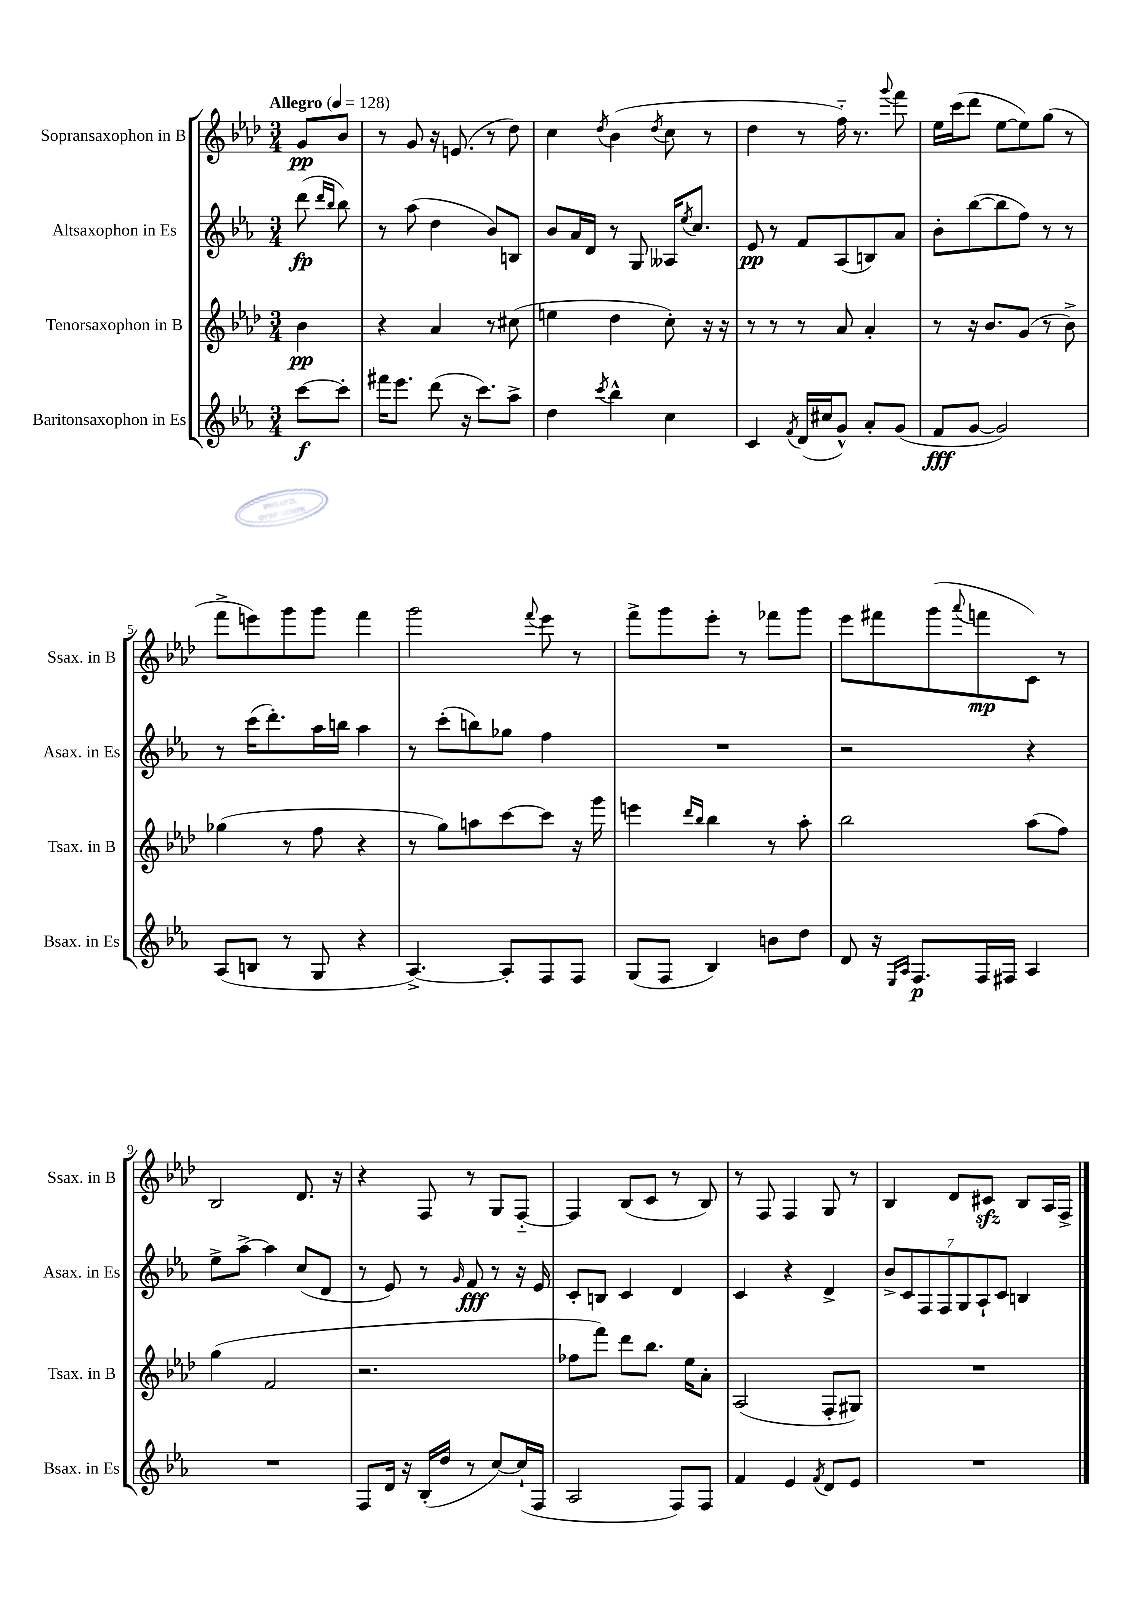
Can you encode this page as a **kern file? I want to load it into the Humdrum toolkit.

**kern	**kern	**kern	**kern
*staff4	*staff3	*staff2	*staff1
*clefG2	*clefG2	*clefG2	*clefG2
*k[b-e-a-]	*k[b-e-a-d-]	*k[b-e-a-]	*k[b-e-a-d-]
*M3/4	*M3/4	*M3/4	*M3/4
*MM128	*MM128	*MM128	*MM128
[8ccc	4b-	(8ddd	8g
.	.	16qqddd	.
.	.	16qqbb-	.
8ccc']	.	8bb-)	8b-
=	=	=	=
16fff#	4r	8r	8r
8.eee-	.	.	.
.	.	(8aa-	8g
(8ddd	4a-	4dd	16r
.	.	.	(8.e
16r	.	.	.
8.ccc)	.	.	.
.	8r	8b-)	8r
8aa-^	(8cc#	8B	8dd-)
=	=	=	=
4dd	4ee	8b-	4cc
.	.	16a-	.
.	.	16d	.
8qccc	.	.	8qdd-
4bb-^^	4dd-	8r	(4b-
.	.	8G	.
.	.	.	8qdd-
4cc	8cc')	16A--	8cc
.	.	8qee-	.
.	.	8.cc	.
.	16r	.	8r
.	16r	.	.
=	=	=	=
4c	8r	8e-	4dd-
.	8r	8r	.
8qf	.	.	.
(16d	8r	8f	8r
16cc#	.	.	.
8g^^)	8a-	(8A-	16ff'~)
.	.	.	8.r
8a-'	4a-'	8B)	.
.	.	.	8qqggg
(8g	.	8a-	8fff
=	=	=	=
8f	8r	8b-'	16ee-
.	.	.	(16ccc
[8g	16r	([8bb-	8ddd-
.	8.b-	.	.
2g])	.	8bb-]	[8ee-
.	(8g	8ff)	8ee-])
.	8r	8r	(8gg
.	8b-^)	8r	8r
=	=	=	=
(8A-	(4gg-	8r	8fff^
8B	.	(16ccc	8eee)
.	.	8.ddd')	.
8r	8r	.	8ggg
8G	8ff	16aa-	8ggg
.	.	16bb	.
4r	4r	4aa-	4fff
=	=	=	=
[4.A-^)	8r	8r	2ggg
.	8gg)	(8ccc'	.
.	8aa	8bb)	.
8A-']	[8ccc	8gg-	.
.	.	.	8qqfff
8F	8ccc]	4ff	8eee-
8F	16r	.	8r
.	16ggg	.	.
=	=	=	=
(8G	4eee	2.r	8fff^
8F	.	.	8ggg
.	16qqddd-	.	.
.	16qqbb-	.	.
4B-)	4bb-	.	8eee-'
.	.	.	8r
8b	8r	.	8fff-
8dd	8aa-'	.	8ggg
=	=	=	=
8d	2bb-	2r	8eee-
16r	.	.	8fff#
16qqE-	.	.	.
16qqA-	.	.	.
8.F	.	.	.
.	.	.	(8ggg
.	.	.	8qqaaa-
16F	.	.	8fff
16F#	.	.	.
4A-	(8aa-	4r	8c)
.	8ff)	.	8r
=	=	=	=
2.r	(4gg	8ee-^	2B-
.	.	[8aa-^	.
.	2f	4aa-]	.
.	.	(8cc	8.d-
.	.	8d	.
.	.	.	16r
=	=	=	=
8F	2.r	8r	4r
16d	.	8e-)	.
16r	.	.	.
(16B-'	.	8r	8F
16dd	.	.	.
.	.	16qqg	.
8r	.	8f	8r
[8cc)	.	8r	8G
(16cc`]	.	16r	[8F'~
16F	.	16e-	.
=	=	=	=
2A-	8ff-	8c'	4F]
.	8fff)	8B	.
.	8ddd-	4c	(8B-
.	8.bb-	.	8c
8F)	.	4d	8r
.	16ee-	.	.
8F	8a-'	.	8B-)
=	=	=	=
4f	(2A-	4c	8r
.	.	.	8F
4e-	.	4r	4F
8qf	.	.	.
8d	8F'	4d^	8G
8e-	8G#)	.	8r
=	=	=	=
2.r	2.r	14b-^	4B-
.	.	14c	.
.	.	14F	.
.	.	14F	.
.	.	.	8d-
.	.	14G	.
.	.	14A-`	.
.	.	.	8c#
.	.	14c	.
.	.	4B	8B-
.	.	.	16A-
.	.	.	16F^
==	==	==	==
*-	*-	*-	*-
